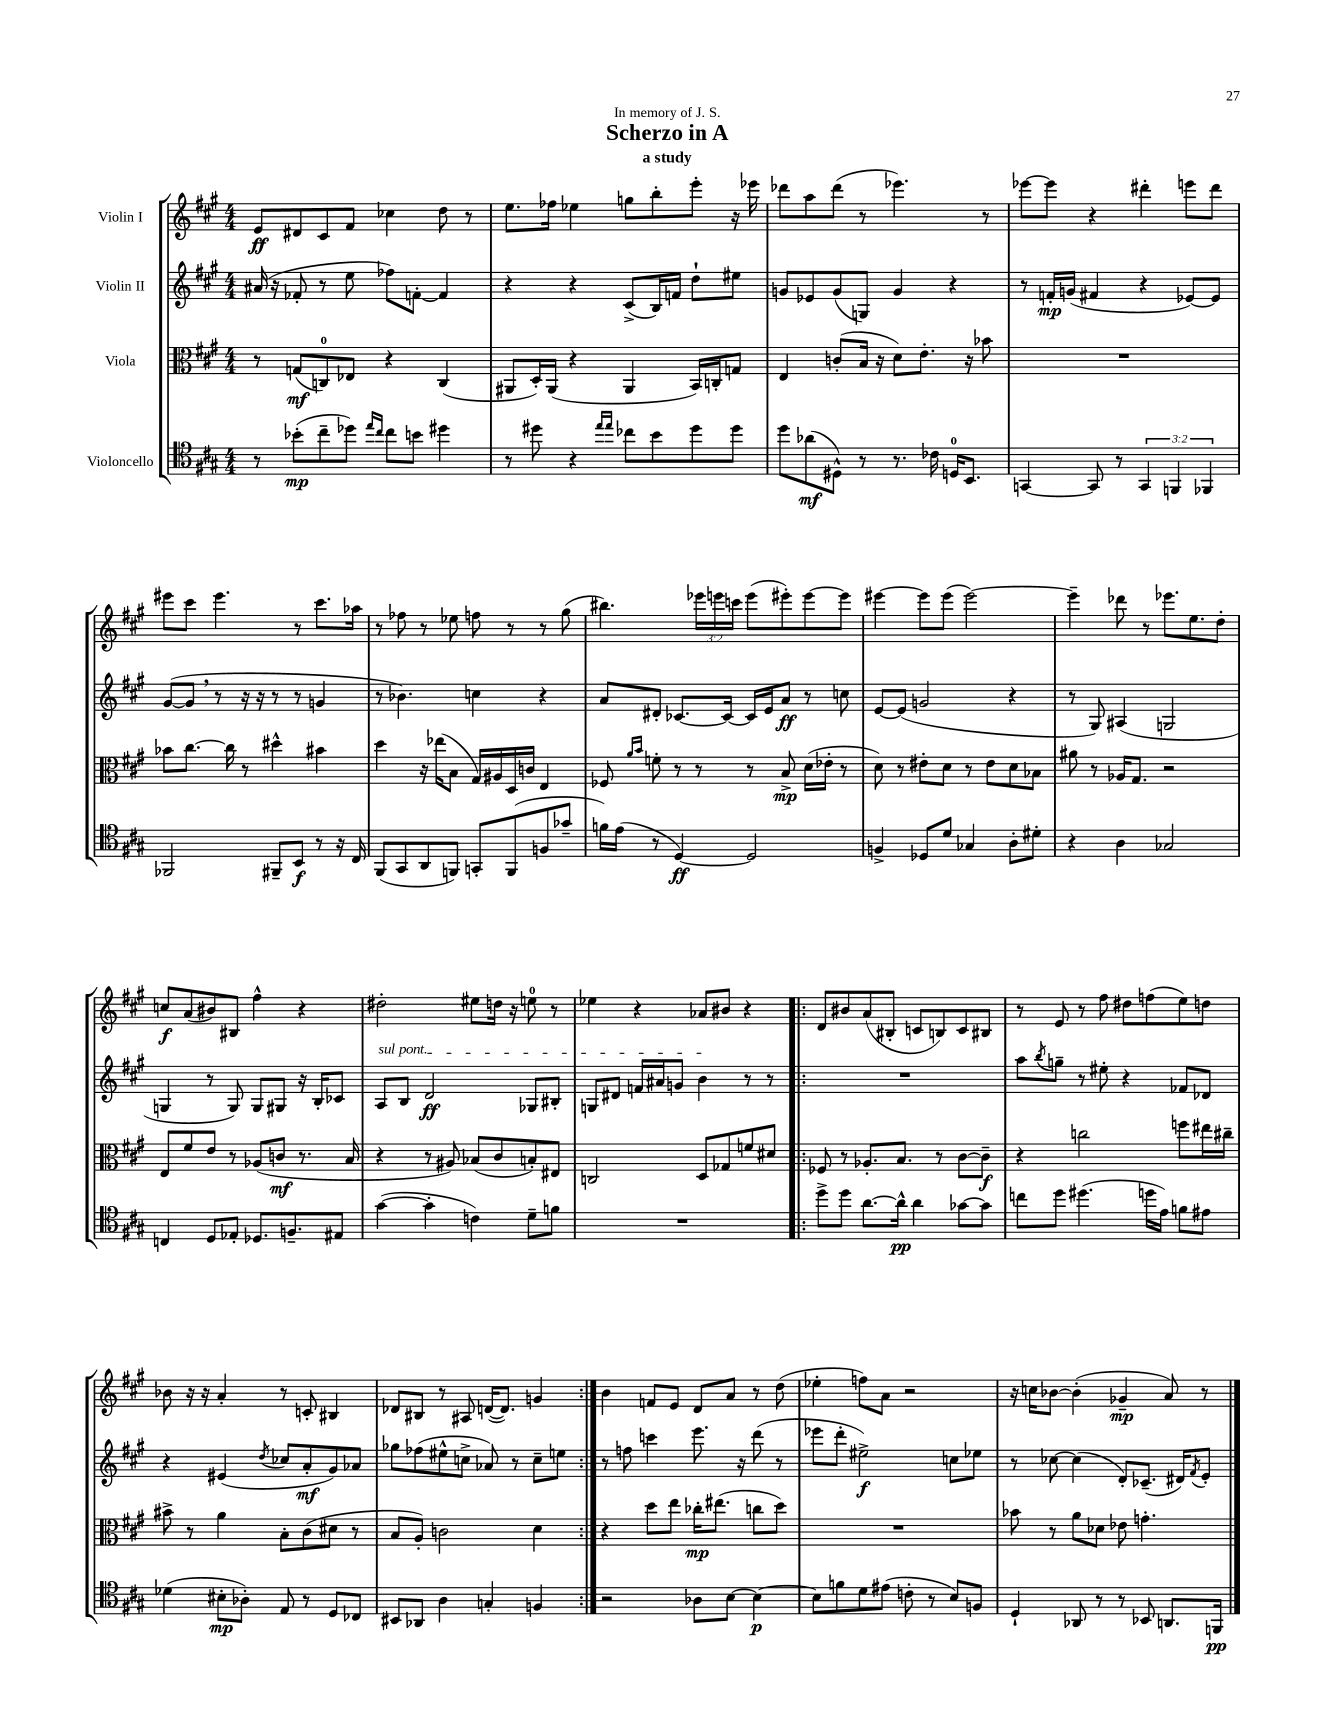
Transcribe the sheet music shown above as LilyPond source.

\header { title = "Scherzo in A" subtitle = "a study" dedication = "In memory of J. S." }
<<
\new StaffGroup <<
\new Staff = "s0" \with { instrumentName = "Violin I" } {
    \clef treble \key a \major \numericTimeSignature \time 4/4 \override Staff.TupletNumber.text = #tuplet-number::calc-fraction-text
    e'8\ff dis'8 cis'8 fis'8 ces''4 d''8 r8 |
    e''8. fes''16 ees''4 g''8 b''8-. e'''8-. r16 ees'''16 |
    des'''8 a''8 des'''8( r8 ees'''4.) r8 |
    ees'''8~ ees'''8 r4 dis'''4-. e'''8 dis'''8 |
    eis'''8 cis'''8 eis'''4. r8 cis'''8. aes''16 |
    r8 fes''8 r8 ees''8 f''8 r8 r8 gis''8( |
    bis''4.) \tuplet 3/2 { ees'''16 e'''16 c'''16 } e'''8( eis'''8-.) eis'''8~ eis'''8 |
    eis'''4~ eis'''8 eis'''8( eis'''2~) |
    eis'''4-- des'''8 r8 ees'''8. e''8. d''8-. |
    c''8\f a'8( bis'8) bis8 fis''4-^ r4 |
    dis''2-. eis''8 d''16 r16 e''8-0 r8 |
    ees''4 r4 aes'8 bis'8 r4 |
    \repeat volta 2 { d'8 bis'8 a'8( bis8-. c'8 b8) c'8 bis8 |
    r8 e'8 r8 fis''8 dis''8 f''8( e''8) d''8 |
    bes'8 r16 r16 a'4-. r8 c'8-. bis4 |
    des'8 bis8 r8 ais8 d'16~( d'8.) g'4 | }
    b'4 f'8 e'8 d'8 a'8 r8 d''8( |
    ees''4-. f''8) a'8 r2 |
    r16 c''16 bes'8~ bes'4-.( ges'4--\mp a'8) r8 \bar "|." |
}
\new Staff = "s1" \with { instrumentName = "Violin II" } {
    \clef treble \key a \major \numericTimeSignature \time 4/4
    ais'16( r16 fes'8-. r8 e''8 fes''8) f'8~-. f'4 |
    r4 r4 cis'8->( b16) f'16 d''8-! eis''8 |
    g'8 ees'8 g'8( g8) g'4 r4 |
    r8 f'16-.\mp g'16( fis'4 r4 ees'8~) ees'8 |
    gis'8~( gis'8 \breathe r8 r16 r16 r8 r8 g'4 |
    r8 bes'4.) c''4 r4 |
    a'8 dis'8-. ces'8.~ ces'16~ ces'16 e'16 a'8\ff r8 c''8 |
    e'8~ e'8( g'2 r4 |
    r8 gis8) ais4( g2 |
    g4 r8 g8) g8 gis8 r16 b16-. ces'8 |
    \once \override TextSpanner.bound-details.left.text = \markup { \italic "sul pont." } a8\startTextSpan b8 d'2\ff ges8 bis8-. |
    g8 dis'8 f'16 ais'16 g'8 b'4\stopTextSpan r8 r8 |
    \repeat volta 2 { R1 |
    a''8 \acciaccatura { b''8 } g''8-- r8 eis''8-. r4 fes'8 des'8 |
    r4 eis'4( \acciaccatura { d''8 } ces''8 a'8-.\mf gis'8) aes'8 |
    ges''8 fes''8( eis''8-^ c''8-> aes'8) r8 c''8-- e''8 | }
    r8 f''8 c'''4 e'''8. r16 d'''8( r8 |
    ees'''8 d'''8-. eis''2->\f) c''8 ees''8 |
    r8 ces''8~ ces''4( d'8-.) ces'8.--( dis'16) \acciaccatura { fis'8 } e'8-. \bar "|." |
}
\new Staff = "s2" \with { instrumentName = "Viola" } {
    \clef alto \key a \major \numericTimeSignature \time 4/4
    r8 g8\mf( c8-0) ees8 r4 c4( |
    ais,8 d16-.) ais,16( r4 ais,4 b,16) c16-. g8 |
    e4 c'8-.( b16 r16 d'8) e'8.-. r16 bes'8 |
    R1 |
    bes'8 cis''8.~ cis''16 r8 dis''4-^ bis'4 |
    d''4 r16 ees''16( b8 gis16) ais16 d16 c'16 e4 |
    fes8 \grace { a'16 b'16 } f'8-. r8 r8 r8 b8->\mp d'16( ees'16-. r8 |
    d'8) r8 eis'8-. d'8 r8 eis'8 d'8 bes8 |
    ais'8 r8 aes16 gis8. r2 |
    e8 fis'8 e'8 r8 aes8( c'8\mf r8. b16 |
    r4 r8 ais8) bes8( cis'8 b8-.) eis8 |
    c2 d8 ges8 f'8 dis'8 |
    \repeat volta 2 { fes8 r8 aes8.-. b8. r8 cis'8~ cis'8--\f |
    r4 c''2 f''8 eis''16 cis''16-- |
    bis'8-> r8 a'4 b8-. cis'8( dis'8 r8 |
    b8 a8-.) c'2 d'4 | }
    r4 d''8 e''8 ces''16-.\mp eis''8.( c''8 d''8) |
    R1 |
    bes'8 r8 a'8 des'8 ees'8 g'4.-. \bar "|." |
}
\new Staff = "s3" \with { instrumentName = "Violoncello" } {
    \clef tenor \key a \major \numericTimeSignature \time 4/4 \override Staff.TupletNumber.text = #tuplet-number::calc-fraction-text
    r8 bes'8-.\mp( cis''8-- des''8) \grace { e''16 cis''16 } cis''8 b'8 dis''4 |
    r8 dis''8 r4 \grace { e''16 e''16 } ces''8 b'8 dis''8 dis''8 |
    d''8 aes'8\mf( dis8-^) r8 r8. ces'16 d16-0 b,8. |
    g,4~ g,8 r8 \tuplet 3/2 { g,4 f,4 fes,4 } |
    fes,2 fis,8-- b,8\f r8 r16 cis16 |
    fis,8( gis,8 a,8 f,8) g,8-. f,8( f8 ges'8-- |
    f'16) e'16( r8 d4~\ff) d2 |
    f4-> des8 d'8 ges4 a8-. dis'8-. |
    r4 a4 ges2 |
    c4 d8 ees8-. des8. f8.-- eis8 |
    gis'4~( gis'4-. c'4) d'8-- f'8 |
    R1 |
    \repeat volta 2 { d''8-> d''8 a'8.~ a'16-^\pp a'4 ges'8~ ges'8 |
    c''8 d''8 dis''4.( d''16 e'16) f'8 eis'8 |
    des'4( bis8-.\mp aes8-.) e8 r8 d8 ces8 |
    bis,8 aes,8 a4 g4-. f4 | }
    r2 aes8 b8~ b4~\p |
    b8 f'8 d'8 eis'8( c'8-. r8 b8) f8 |
    d4-! aes,8 r8 r8 bes,8 a,8. f,16\pp \bar "|." |
}
>>
>>
\layout { \context { \Score \remove "Bar_number_engraver" } }
